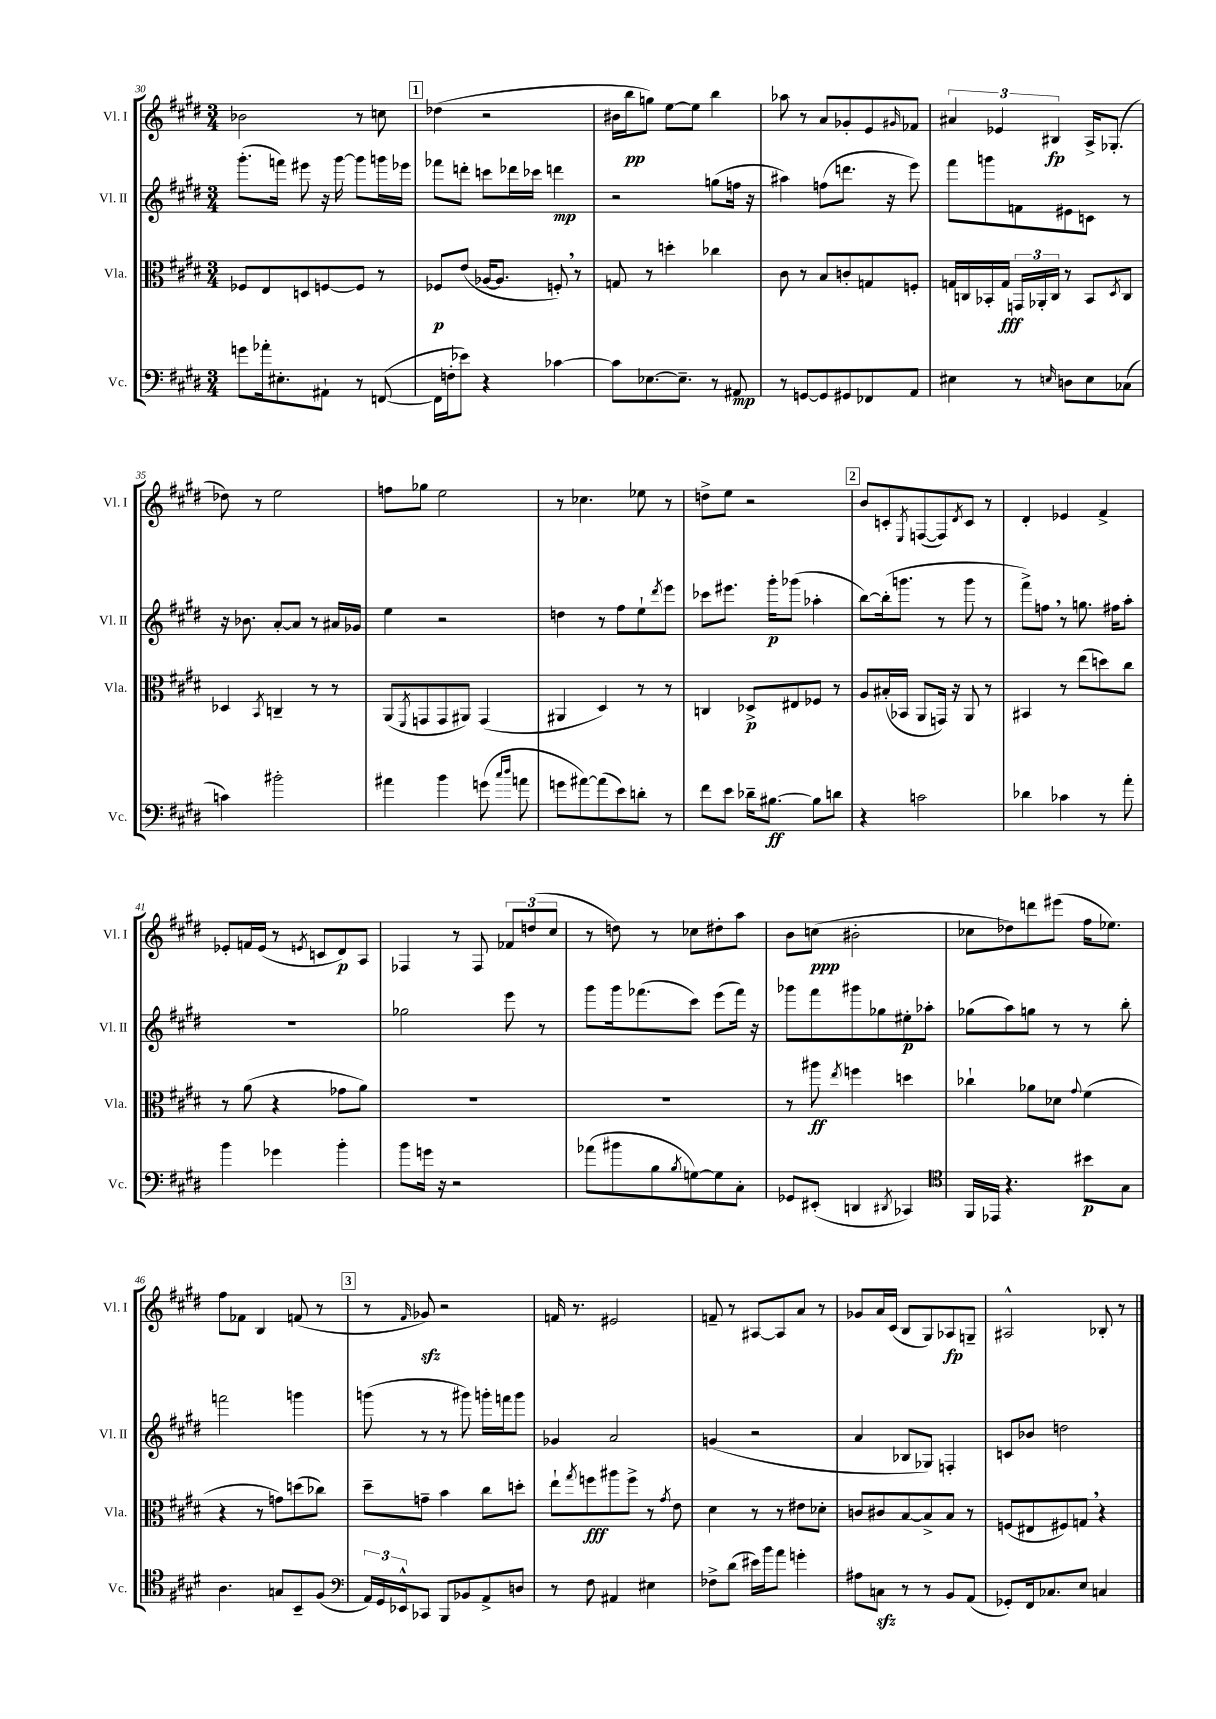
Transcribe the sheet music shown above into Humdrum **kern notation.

**kern	**kern	**kern	**kern
*staff4	*staff3	*staff2	*staff1
*clefF4	*clefC3	*clefG2	*clefG2
*k[f#c#g#d#]	*k[f#c#g#d#]	*k[f#c#g#d#]	*k[f#c#g#d#]
*M3/4	*M3/4	*M3/4	*M3/4
8g	8F-	(8.ggg#'	2b-
16a-'	8E	.	.
8.E#'	.	16fff)	.
.	8D	8eee#	.
8AA#`	[8F	16r	.
.	.	[16ggg#	.
8r	8F]	8ggg#]	8r
([8FF	8r	16ggg	8cc
.	.	16eee-	.
=	=	=	=
16FF]	8F-	8fff-	(4dd-
16F'	.	.	.
8e-)	(8e	8ddd'	.
4r	[16A-	8ccc	2r
.	8.A-]	.	.
.	.	16ddd-	.
.	.	16ccc-	.
[4c-	8F')	4ddd	.
.	8r	.	.
=	=	=	=
8c-]	8G	2r	16b#
.	.	.	16bb
[8.E-	8r	.	8gg)
.	4dd'	.	[8ee
8.E-~]	.	.	.
.	.	.	8ee]
8r	4cc-	(8gg	4bb
8AA#	.	16ff	.
.	.	16r	.
=	=	=	=
8r	8c#	4aa#)	8aa-
[8GG	8r	.	8r
8GG]	8B	(8ff	8a
8GG#	8c'	8.ddd	8g-'
8FF-	8G	.	8e
.	.	16r	.
.	.	.	16qqg#
8AA	8F'	8eee)	8f-
=	=	=	=
4E#	16G	8fff#	6a#
.	16C	.	.
.	16BB-'	8ggg	.
.	.	.	6e-
.	16G	.	.
8r	24GG	8f	.
.	24AA-'	.	.
.	24C	.	6B#
16qqE	.	.	.
8D	8r	8e#	.
8E	8BB-	8c	16A^
.	.	.	(8.G-'
.	8qD#	.	.
(8C-	8C	8r	.
=	=	=	=
4c)	4D-	16r	8dd-)
.	.	8.b-	.
.	.	.	8r
.	8qBB	.	.
2b#'	4C~	[8a'	2ee
.	.	8a]	.
.	8r	8r	.
.	8r	16a#	.
.	.	16g-	.
=	=	=	=
4a#	(8AA	4ee	8ff
.	8qFF#	.	.
.	8GG	.	8gg-
4b	8GG	2r	2ee
.	8AA#)	.	.
(8g	(4GG	.	.
16qqcc#	.	.	.
16qqdd#	.	.	.
8a	.	.	.
=	=	=	=
8g	4AA#	4dd	8r
[8a#)	.	.	4.cc-
(8a#]	4D#)	8r	.
8e)	.	8ff#	.
8d'	8r	8ee`	8ee-
.	.	8qddd#	.
8r	8r	8eee	8r
=	=	=	=
8f#	4C	8ccc-	8dd^
8e	.	8.eee#	8ee
16d-~	8D-^	.	2r
[8.B#	.	16ggg#'	.
.	8E#	(8ggg-	.
8B#]	8F-	4aa-'	.
8d	8r	.	.
=	=	=	=
4r	8A	[8bb)	8b
.	(16B#'	(16bb']	8c'
.	16BB-	8.ggg	.
.	.	.	8qE
2c	8AA	.	([8F
.	16GG)	8r	8F])
.	16r	.	.
.	.	.	8qd#
.	8AA	8ggg	8c
.	8r	8r	8r
=	=	=	=
4d-	4BB#	8fff#^)	4d#'
.	.	8ff	.
4c-	8r	8r	4e-
.	(8ee	8.gg	.
8r	8dd)	.	4f#^
.	.	16ff#	.
8a'	8cc#	8aa'	.
=	=	=	=
4b	8r	2.r	8e-'
.	(8a	.	16f
.	.	.	(16e-
4g-	4r	.	8r
.	.	.	8qe
.	.	.	8c
4b'	8g-	.	8d#)
.	8a)	.	8A
=	=	=	=
8b	2.r	2gg-	4F-
16g	.	.	.
16r	.	.	.
2r	.	.	8r
.	.	.	8F-
.	.	8eee	12f-
.	.	.	(12dd
.	.	8r	.
.	.	.	12cc#
=	=	=	=
(8a-	2.r	8ggg#	8r
8b#	.	16ggg#	8dd)
.	.	(8.fff-	.
8B	.	.	8r
8qB	.	.	.
[8G)	.	8ccc#)	8cc-
8G]	.	(8eee	8dd#'
8C#'	.	16fff-)	8aa
.	.	16r	.
=	=	=	=
8GG-	8r	8ggg-	8b
(8EE#'	8aa#	8fff#	(8cc
.	8qee	.	.
4DD	4ff	8ggg#	2b#'
.	.	8gg-	.
8qDD#	.	.	.
4CC-)	4dd	8ee#'	.
.	.	8aa-'	.
=	=	=	=
*clefC4	*	*	*
16FF#	4cc-`	(8gg-	8cc-
16EE-	.	.	.
4.r	.	8aa)	8dd-)
.	8a-	8gg	8ddd
.	8d-	8r	(8eee#
.	8qqg#	.	.
8b#	(4f#	8r	16ff#
.	.	.	8.ee-)
8G#	.	8bb'	.
=	=	=	=
4.A	4r	2fff	8ff#
.	.	.	8f-
.	8r	.	4B
8G	8g)	.	.
8BB~	(8dd	4ggg	(8f
(8F#	8cc-)	.	8r
=	=	=	=
*clefF4	*	*	*
24AA)	8dd#~	(8ggg	8r
24GG#	.	.	.
24EE-^^	.	.	.
.	.	.	16qqf#
8CC-	8g~	8r	8g-)
8BBB	4b	8r	2r
8BB-	.	8ggg#)	.
8AA^	8cc#	16ggg'	.
.	.	16fff	.
8D	8dd'	8ggg	.
=	=	=	=
8r	8ee`	4g-	16f
.	.	.	8.r
.	8qgg#	.	.
8F#	8ff	.	.
4AA#	8aa#	2a	2e#
.	8ff^	.	.
4E#	8r	.	.
.	8qg#	.	.
.	8e	.	.
=	=	=	=
8F-^	4d#	(4g	8f~
(8d#	.	.	8r
16e#)	8r	2r	[8A#
16b	.	.	.
8a	8r	.	8A#]
4g'	8e#	.	8a
.	8d-'	.	8r
=	=	=	=
8A#	8c	4a	8g-
8C	8c#	.	16a
.	.	.	(16c#
8r	[8B	8B-	8B
8r	8B^]	8G-)	8G#)
8BB	8B	4F'	8A-
(8AA	8r	.	8G~
=	=	=	=
8GG-')	(8F	8c	2A#^^
16FF#	8E#	8b-	.
8.C-	.	.	.
.	8F#)	2dd	.
8E	8G	.	.
4C	4r	.	8B-'
.	.	.	8r
==	==	==	==
*-	*-	*-	*-
